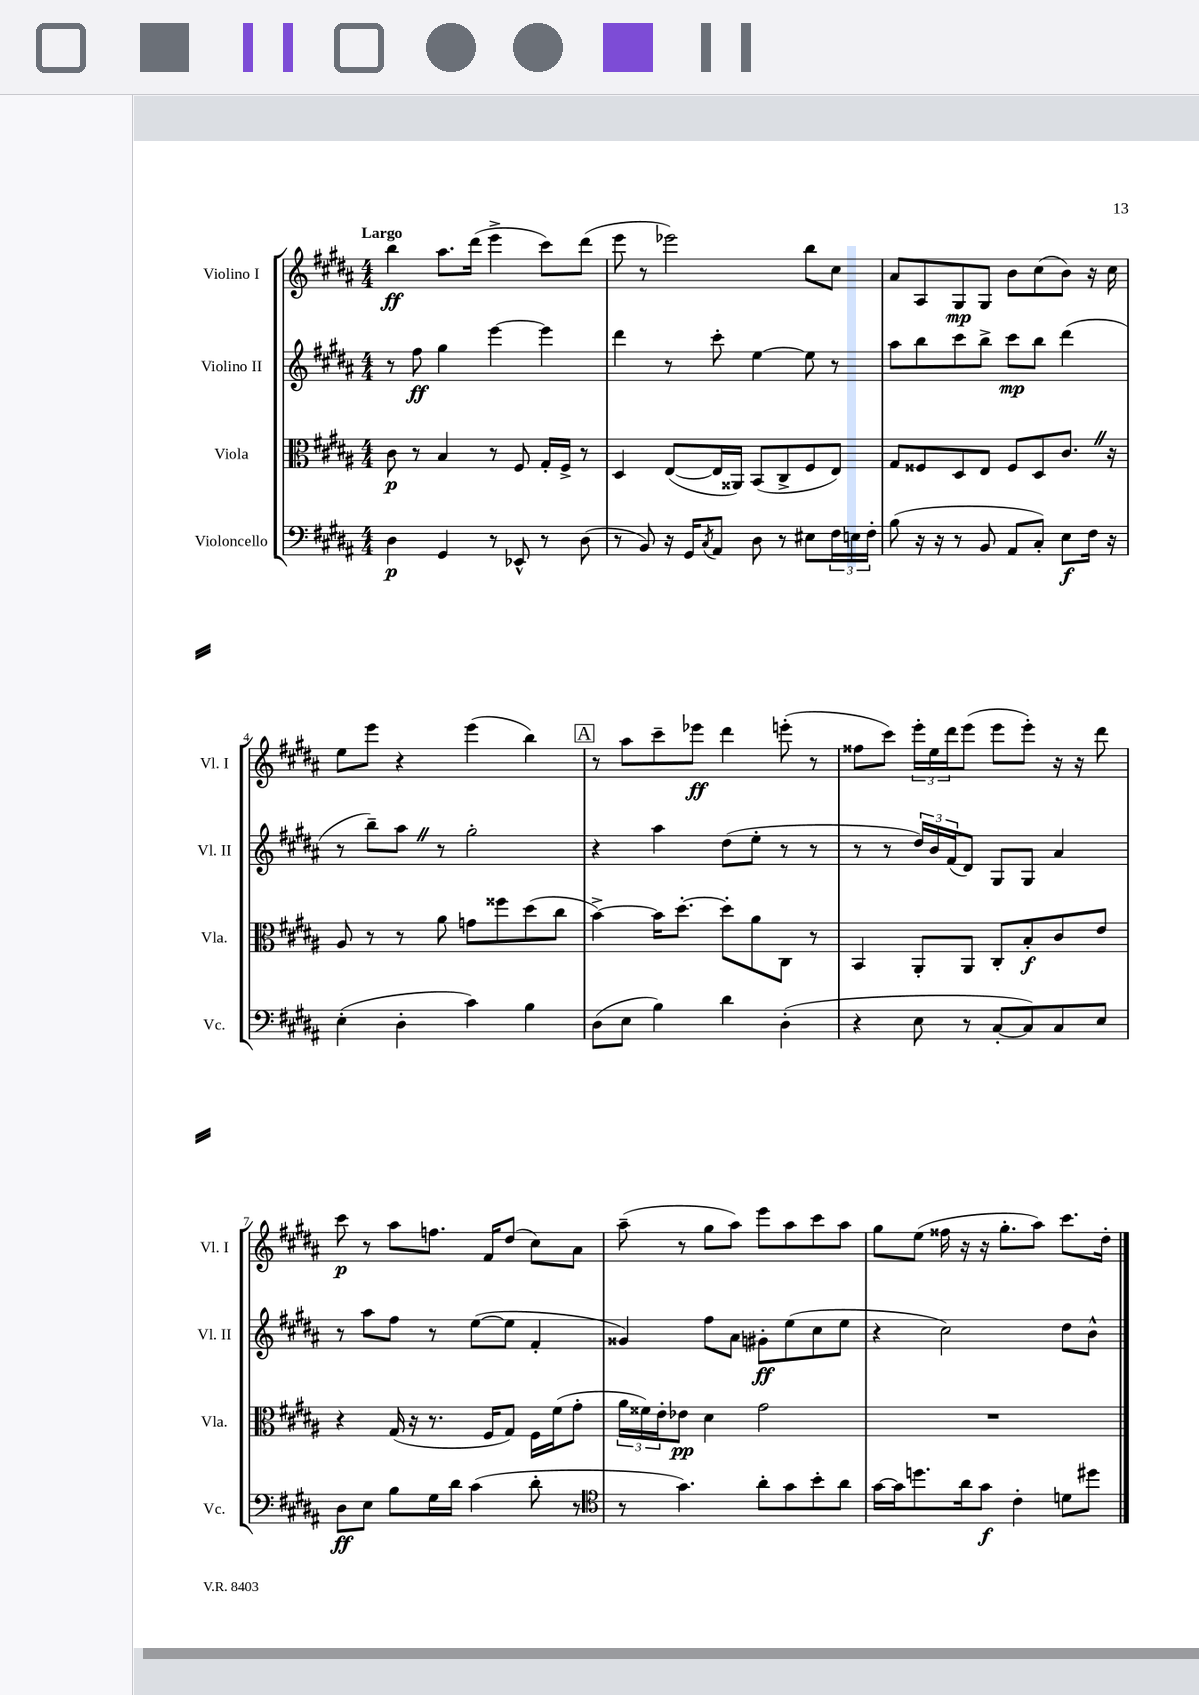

**kern	**kern	**kern	**kern
*staff4	*staff3	*staff2	*staff1
*clefF4	*clefC3	*clefG2	*clefG2
*k[f#c#g#d#a#]	*k[f#c#g#d#a#]	*k[f#c#g#d#a#]	*k[f#c#g#d#a#]
*M4/4	*M4/4	*M4/4	*M4/4
4D#	8c#	8r	4bb
.	8r	8ff#	.
4GG#	4B	4gg#	8.aa#
.	.	.	(16ddd#
8r	8r	[4eee	4eee^
8EE-^^	8F#	.	.
8r	16G#'	4eee]	8ccc#)
.	16F#^	.	.
(8D#	8r	.	(8ddd#
=	=	=	=
8r	4D#	4ddd#	8eee
8BB)	.	.	8r
16r	([8E	8r	2eee-)
16GG#	.	.	.
8qC#	.	.	.
8AA#	16E]	8ccc#'	.
.	16AA##)	.	.
8D#	(8BB	[4ee	.
8r	8C#^	.	.
8E#	8F#	8ee]	8bb
24F#	8E)	8r	8cc#
24E	.	.	.
24F#'	.	.	.
=	=	=	=
(8B	8G#	8aa#	8a#
16r	8F##	8bb	8A#
16r	.	.	.
8r	8D#	8ccc#	8G#
8BB	8E	8bb^	8G#
8AA#	8F##	8ccc#	8b
8C#')	8D#	8bb	(8cc#
8E	8.c#	(4ddd#	8b)
16F#	.	.	16r
16r	16r	.	16cc#
=	=	=	=
(4E'	8A#	8r	8ee
.	8r	8bb~)	8eee
4D#'	8r	8aa#	4r
.	8a#	8r	.
4c#)	8g	2gg#'	(4eee
.	8ff##	.	.
4B	(8dd#	.	4bb)
.	8cc#	.	.
=	=	=	=
(8D#	[4b^)	4r	8r
8E	.	.	8aa#
4B)	16b]	4aa#	8ccc#~
.	[8.dd#'	.	.
.	.	.	8eee-
4d#	8dd#']	(8dd#	4ddd#
.	8a#	8ee'	.
(4D#'	8C#	8r	(8eee'
.	8r	8r	8r
=	=	=	=
4r	4BB	8r	8ff##
.	.	8r	8ccc#)
8E	8AA#'	24dd#)	24eee'
.	.	24b	24ee
.	.	(24f#	24ddd#
8r	8AA#	8d#)	(8eee
[8C#'	8C#'	8G#	8eee
8C#])	8B'	8G#	8eee')
8C#	8c#	4a#	16r
.	.	.	16r
8E	8e	.	8ddd#
=	=	=	=
8D#	4r	8r	8ccc#
8E	.	8aa#	8r
8B	(16G#	8ff#	8aa#
.	16r	.	.
16G#	8.r	8r	8.ff
16d#	.	.	.
(4c#	.	([8ee	.
.	16F#	.	16f#
.	8G#)	8ee]	(8dd#
8d#'	16F#	4f#'	8cc#)
.	(16f#	.	.
8r	8g#'	.	8a#
=	=	=	=
*clefC4	*	*	*
8r	24a#	4g##)	(8aa#~
.	24f##)	.	.
.	24e'	.	.
4.g#)	8e-	.	8r
.	4d#	8ff#	8gg#
.	.	8a#	8aa#)
8a#'	2g#	8g#'	8eee
8g#	.	(8ee	8aa#
8b'	.	8cc#	8ccc#
8a#	.	8ee	8aa#
=	=	=	=
[16g#	1r	4r	8gg#
16g#]	.	.	.
8.dd	.	.	(8ee
.	.	2cc#)	16ff##
16a#	.	.	16r
8g#	.	.	16r
.	.	.	8.gg#'
4c#'	.	.	.
.	.	.	8aa#)
8d	.	8dd#	8.ccc#
8dd#	.	8b^^	.
.	.	.	16dd#'
==	==	==	==
*-	*-	*-	*-
